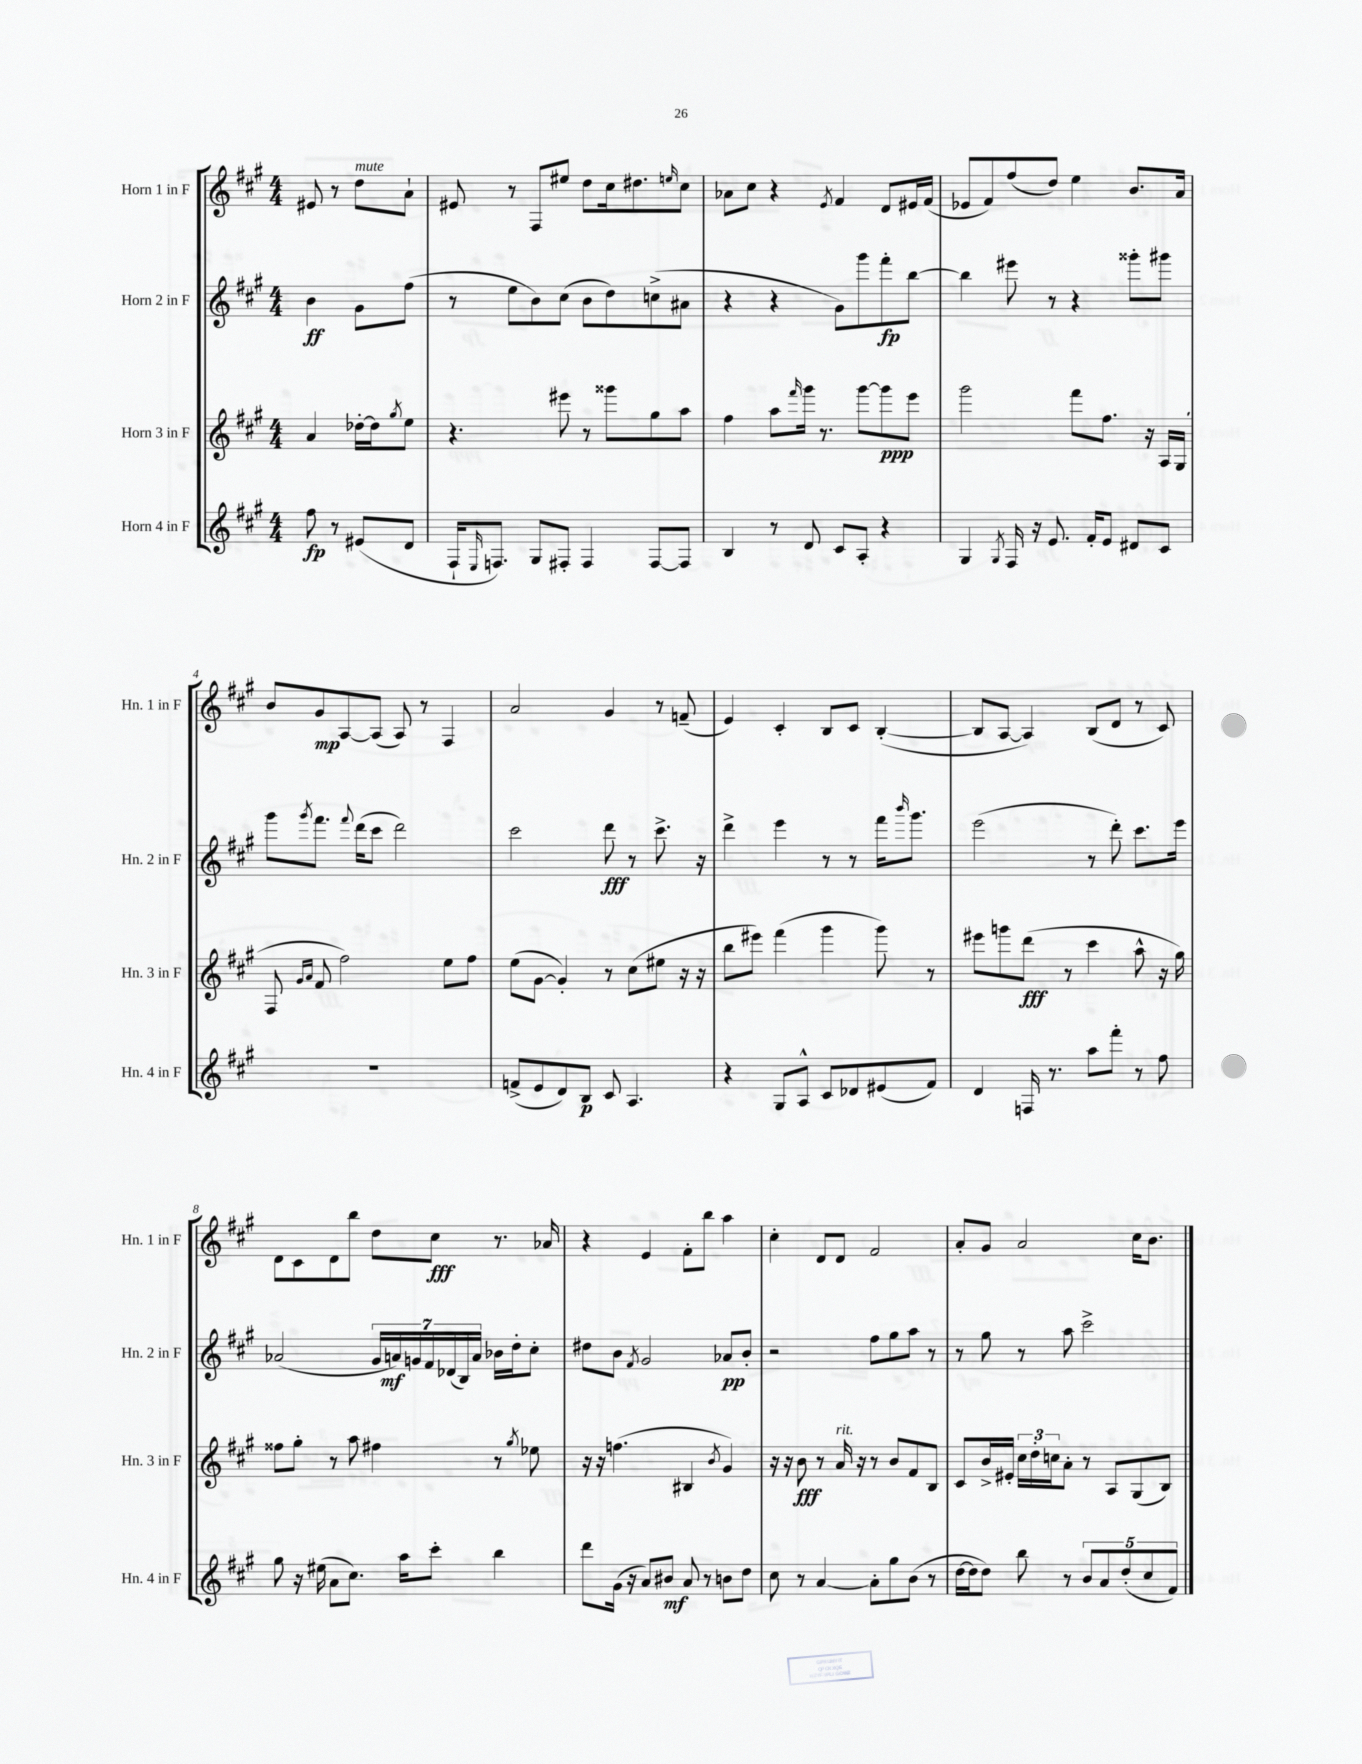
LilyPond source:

<<
\new StaffGroup <<
\new Staff = "s0" \with { instrumentName = "Horn 1 in F" shortInstrumentName = "Hn. 1 in F" } {
    \clef treble \key a \major \numericTimeSignature \time 4/4 \partial 2
    eis'8 r8 d''8^\markup { \italic "mute" } a'8-! |
    eis'8 r8 fis8 eis''8 d''8 cis''16 dis''8. \grace { e''16 } cis''8 |
    aes'8 cis''8 r4 \acciaccatura { e'8 } fis'4 d'8 eis'16 fis'16( |
    ees'8 fis'8) fis''8( d''8) e''4 b'8. a'16 |
    b'8 gis'8\mp a8~ a8( a8) r8 fis4 |
    a'2 gis'4 r8 f'8--( |
    e'4) cis'4-. b8 cis'8 b4~-.( |
    b8 a8~ a4) b8( d'8 r8 cis'8) |
    d'8 cis'8 d'8 b''8 d''8 cis''8\fff r8. aes'16 |
    r4 e'4 fis'8-. b''8 a''4 |
    cis''4-. d'8 d'8 fis'2 |
    a'8-. gis'8 a'2 cis''16 b'8. \bar "|." |
}
\new Staff = "s1" \with { instrumentName = "Horn 2 in F" shortInstrumentName = "Hn. 2 in F" } {
    \clef treble \key a \major \numericTimeSignature \time 4/4 \partial 2
    b'4\ff gis'8 fis''8( |
    r8 e''8 b'8) cis''8( b'8 d''8) c''8->( ais'8 |
    r4 r4 gis'8) gis'''8 fis'''8-.\fp b''8~ |
    b''4 eis'''8 r8 r4 gisis'''8-. gis'''8 |
    gis'''8 \acciaccatura { gis'''8 } fis'''8. \appoggiatura { fis'''8 } d'''16( cis'''8 d'''2) |
    cis'''2 d'''8\fff r8 cis'''8.-> r16 |
    d'''4-> e'''4 r8 r8 fis'''16 \grace { b'''16 } gis'''8. |
    e'''2( r8 d'''8-.) cis'''8. e'''16 |
    aes'2( \tuplet 7/4 { gis'16 a'16\mf) g'16 fis'16 des'16( b16) a'16 } bes'16 d''16-. cis''8-. |
    dis''8 b'8 \acciaccatura { fis'8 } gis'2 aes'8\pp b'8-. |
    r2 fis''8 gis''8 a''8 r8 |
    r8 gis''8 r8 a''8 cis'''2-> \bar "|." |
}
\new Staff = "s2" \with { instrumentName = "Horn 3 in F" shortInstrumentName = "Hn. 3 in F" } {
    \clef treble \key a \major \numericTimeSignature \time 4/4 \partial 2
    a'4 des''16~-. des''16 \acciaccatura { gis''8 } e''8 |
    r4. eis'''8 r8 gisis'''8 gis''8 a''8 |
    fis''4 a''8 \grace { fis'''16 } gis'''16 r8. gis'''8~ gis'''8\ppp e'''8 |
    gis'''2 fis'''8 fis''8. r16 a16 gis16( |
    fis8 \grace { gis'16 a'16 } fis'8 fis''2) e''8 fis''8 |
    e''8( gis'8~ gis'4-.) r8 cis''8( eis''8 r16 r16 |
    b''8 eis'''8) fis'''4( gis'''4 gis'''8) r8 |
    eis'''8 g'''8 d'''8\fff( r8 cis'''4 a''8-^ r16 gis''16) |
    fisis''8 gis''8-. r8 a''8 fis''4 r8 \acciaccatura { gis''8 } ees''8 |
    r16 r16 f''4.( bis4 \acciaccatura { b'8 } gis'4) |
    r16 r16 b'8\fff r8 a'16^\markup { \italic "rit." } r16 r8 b'8 fis'8 b8 |
    cis'8 b'16-> eis'16-. \tuplet 3/2 { cis''16 d''16-. c''16 } a'8-. r8 a8 gis8( b8) \bar "|." |
}
\new Staff = "s3" \with { instrumentName = "Horn 4 in F" shortInstrumentName = "Hn. 4 in F" } {
    \clef treble \key a \major \numericTimeSignature \time 4/4 \partial 2
    fis''8\fp r8 eis'8( d'8 |
    fis16-! \grace { e16 } f8.) gis8 fis8-. fis4 fis8~ fis8 |
    b4 r8 d'8 cis'8 a8-. r4 |
    gis4 \acciaccatura { gis8 } fis16 r16 e'8. fis'16-. e'8 dis'8 cis'8 |
    R1 |
    f'8->( e'8 d'8) b8\p cis'8 a4. |
    r4 gis8 a8-^ cis'8 des'8 eis'8( fis'8) |
    d'4 f16 r8. a''8 fis'''8-. r8 fis''8 |
    gis''8 r16 eis''16( a'8 cis''8.) a''16 cis'''8-. b''4 |
    d'''8 gis'16( r16 a'8) bis'8\mf a'8 r8 b'8 d''8 |
    cis''8 r8 a'4~ a'8-. gis''8 b'8( r8 |
    d''16~ d''16 d''8) b''8 r8 \tuplet 5/4 { b'8 a'8 d''8-.( cis''8 fis'8) } \bar "|." |
}
>>
>>
